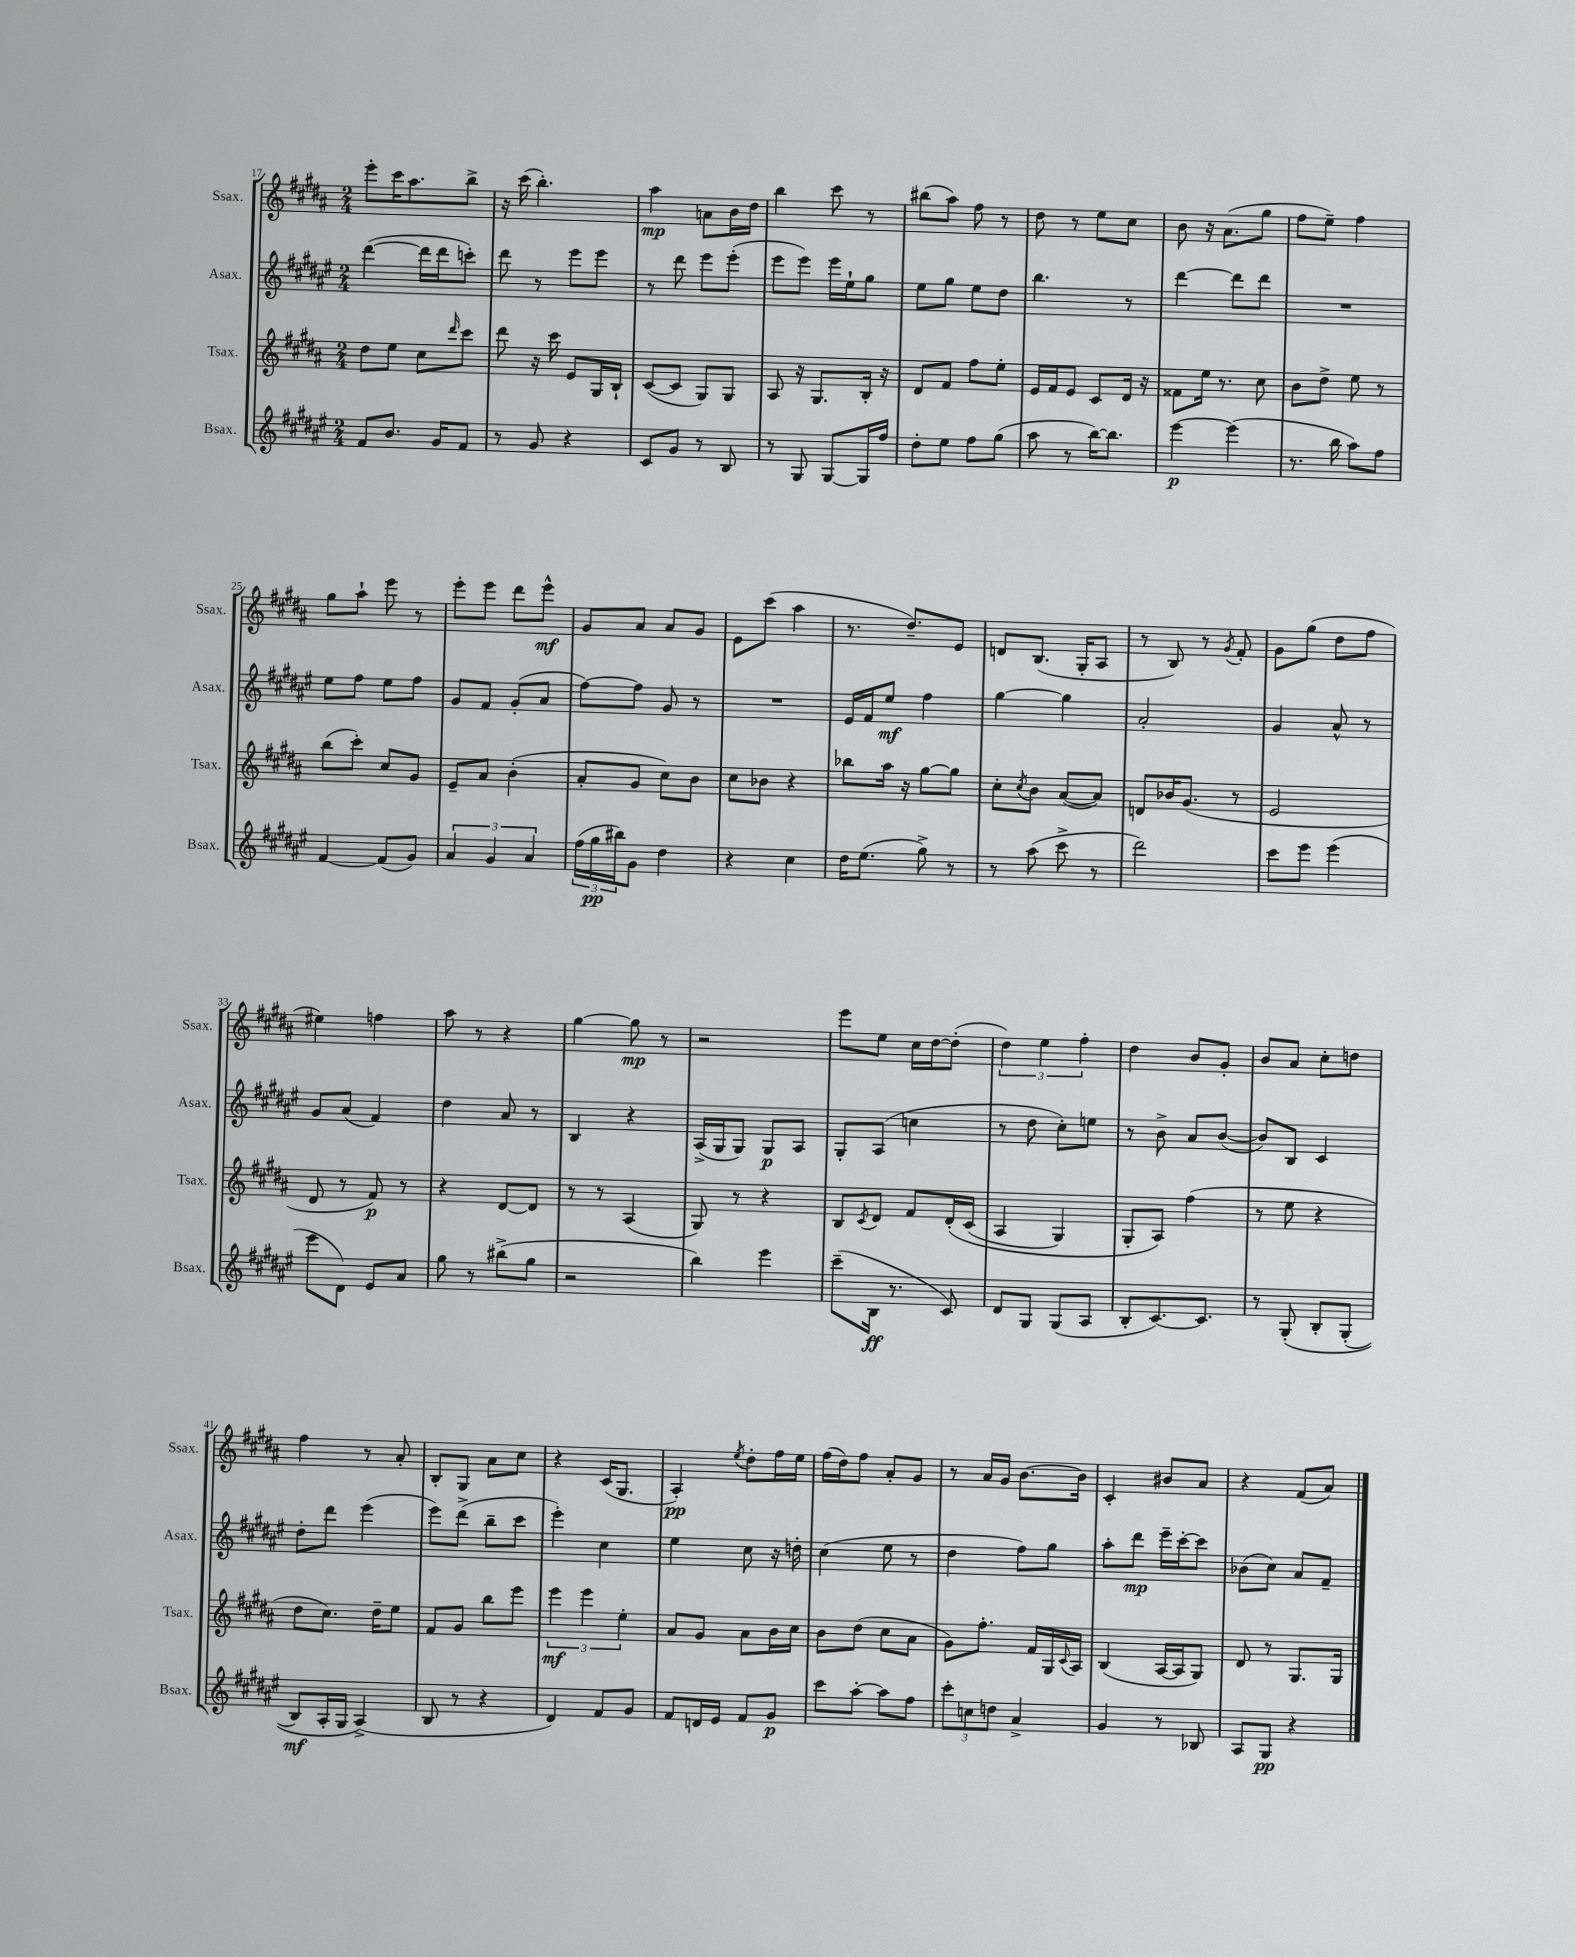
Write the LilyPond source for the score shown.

<<
\new StaffGroup <<
\new Staff = "s0" \with { instrumentName = "Ssax." shortInstrumentName = "Ssax." } {
    \clef treble \key b \major \numericTimeSignature \time 2/4
    e'''8-. cis'''16 ais''8. b''8-> |
    r16 cis'''16( b''4.-.) |
    ais''4\mp a'8 b'16 dis''16 |
    b''4 cis'''8 r8 |
    bis''8( ais''8) fis''8 r8 |
    dis''8 r8 e''8 cis''8 |
    b'8 r16 ais'8.( gis''8 |
    fis''8 e''8--) fis''4 |
    gis''8 ais''8-! e'''8 r8 |
    e'''8-. e'''8 dis'''8 e'''8-^\mf |
    gis'8 ais'8 ais'8 gis'8 |
    e'8 cis'''8( ais''4 |
    r8. dis''8.--) e'8 |
    d'8 b8.( gis16-. ais8 |
    r8 b8) r8 \acciaccatura { gis'8 } fis'8-. |
    gis'8 gis''8( dis''8 fis''8 |
    eis''4) f''4 |
    ais''8 r8 r4 |
    gis''4~ gis''8\mp r8 |
    r2 |
    e'''8 e''8 cis''16 dis''16~ dis''8-.( |
    \tuplet 3/2 { dis''4) e''4 fis''4-. } |
    dis''4 b'8 gis'8-. |
    b'8 ais'8 cis''8-. d''8 |
    fis''4 r8 ais'8-. |
    b8-. gis8 ais'8 cis''8 |
    r4 cis'16( gis8. |
    ais4-.\pp) \acciaccatura { e''8 } dis''8-. fis''16 e''16 |
    fis''16( dis''16) fis''8 ais'8-. gis'8 |
    r8 ais'16 gis'16 b'8.~ b'16 |
    cis'4-. bis'8 ais'8 |
    r4 fis'8( ais'8) \bar "|." |
}
\new Staff = "s1" \with { instrumentName = "Asax." shortInstrumentName = "Asax." } {
    \clef treble \key fis \major \numericTimeSignature \time 2/4
    dis'''4~( dis'''16 dis'''16 c'''8-.) |
    dis'''8 r8 eis'''8 eis'''8 |
    r8 dis'''8 eis'''8 eis'''8-.( |
    eis'''8 eis'''8) eis'''16 eis''16-! gis''8 |
    eis''8 gis''8 eis''8 dis''8 |
    b''4. r8 |
    dis'''4~ dis'''8 dis'''8 |
    R2 |
    eis''8 fis''8 eis''8 fis''8 |
    gis'8 fis'8 gis'8-.( ais'8 |
    fis''8~) fis''8 gis'8 r8 |
    R2 |
    eis'16 fis'16 eis''8\mf fis''4 |
    gis''4~ gis''4 |
    ais'2-. |
    gis'4 ais'8-^ r8 |
    gis'8 ais'8( fis'4) |
    dis''4 ais'8 r8 |
    b4 r4 |
    ais16->( gis16 gis8) gis8\p ais8 |
    gis8-. ais8( c''4 |
    r8 dis''8 cis''8-.) e''8 |
    r8 b'8-> ais'8 b'8~( |
    b'8) b8 cis'4 |
    dis''8-. dis'''8 eis'''4( |
    eis'''8) dis'''8->( b''8-- cis'''8 |
    eis'''4-.) cis''4 |
    eis''4 cis''8 r16 d''16-. |
    cis''4( eis''8 r8 |
    dis''4 fis''8) gis''8 |
    ais''8-. dis'''8\mp eis'''16-- cis'''16~-. cis'''8 |
    bes'8( cis''8) ais'8 fis'8-- \bar "|." |
}
\new Staff = "s2" \with { instrumentName = "Tsax." shortInstrumentName = "Tsax." } {
    \clef treble \key b \major \numericTimeSignature \time 2/4
    dis''8 e''8 cis''8 \grace { dis'''16 } cis'''8 |
    dis'''8 r16 cis'''16 e'8 gis16 b16-! |
    cis'8~( cis'8 gis8) gis8 |
    ais8 r16 gis8. b16-. r16 |
    dis'8 fis'8 fis''8 e''8-. |
    e'16 fis'16 e'8 cis'8 dis'16 r16 |
    fisis'8 e''16 r8. cis''8 |
    b'8 dis''8-> e''8 r8 |
    b''8( cis'''8-.) cis''8 gis'8 |
    e'8-- ais'8 b'4-.( |
    ais'8-. gis'8 cis''8) b'8 |
    cis''8 bes'8 r4 |
    bes''8 ais''16 r16 gis''8~ gis''8 |
    cis''8-. \acciaccatura { cis''8 } b'8 ais'8~( ais'8) |
    d'8 bes'16 gis'8.( r8 |
    e'2 |
    dis'8 r8 fis'8\p) r8 |
    r4 dis'8~ dis'8 |
    r8 r8 ais4( |
    gis8) r8 r4 |
    b8 \acciaccatura { cis'8 } dis'8 fis'8 dis'16-.\( cis'16( |
    ais4 gis4) |
    gis8-. ais8\) fis''4( |
    r8 e''8 r4 |
    dis''8 cis''8.) dis''16-- e''8 |
    fis'8 gis'8 b''8 e'''8 |
    \tuplet 3/2 { e'''4\mf e'''4 e''4-. } |
    ais'8 gis'8 ais'8 b'16 cis''16 |
    b'8 dis''8( cis''8 ais'8 |
    gis'8) fis''8.-. fis'16 gis16 \appoggiatura { cis'8 } ais16 |
    b4( ais16~ ais16 gis8) |
    dis'8 r8 gis8. gis16 \bar "|." |
}
\new Staff = "s3" \with { instrumentName = "Bsax." shortInstrumentName = "Bsax." } {
    \clef treble \key fis \major \numericTimeSignature \time 2/4
    fis'8 b'8. gis'16 fis'8 |
    r8 gis'8 r4 |
    cis'8 gis'8 r8 b8 |
    r8 gis8 gis8~ gis16 fis''16 |
    dis''8-. eis''8 fis''8 gis''8( |
    ais''8 r8 b''16~) b''8. |
    eis'''4~\p eis'''4( |
    r8. b''16 ais''8) fis''8 |
    fis'4~ fis'8( gis'8) |
    \tuplet 3/2 { ais'4 gis'4 ais'4 } |
    \tuplet 3/2 { fis''16( gis''16\pp bis''16) } gis'8 dis''4 |
    r4 cis''4 |
    dis''16 eis''8.( gis''8->) r8 |
    r8 ais''8( cis'''8-> r8 |
    dis'''2) |
    cis'''8 eis'''8 eis'''4( |
    eis'''8 dis'8) eis'8 ais'8 |
    gis''8 r8 bis''8->( gis''8 |
    r2 |
    b''4) eis'''4 |
    cis'''8--( b16\ff r8. cis'8) |
    dis'8 gis8 gis8( ais8 |
    b8-. cis'8.~) cis'8. |
    r8 gis8-.\( b8-. gis8-.( |
    b8\mf) ais16-. gis16 ais4->(\) |
    b8 r8 r4 |
    dis'4) fis'8 gis'8 |
    fis'8 d'16 eis'16 fis'8 gis'8\p |
    cis'''8 ais''8~-. ais''8 fis''8 |
    \tuplet 3/2 { cis'''8-. c''8 d''8 } ais'4-> |
    gis'4 r8 bes8 |
    ais8 gis8\pp r4 \bar "|." |
}
>>
>>
\layout { \context { \Score currentBarNumber = #17 } }
